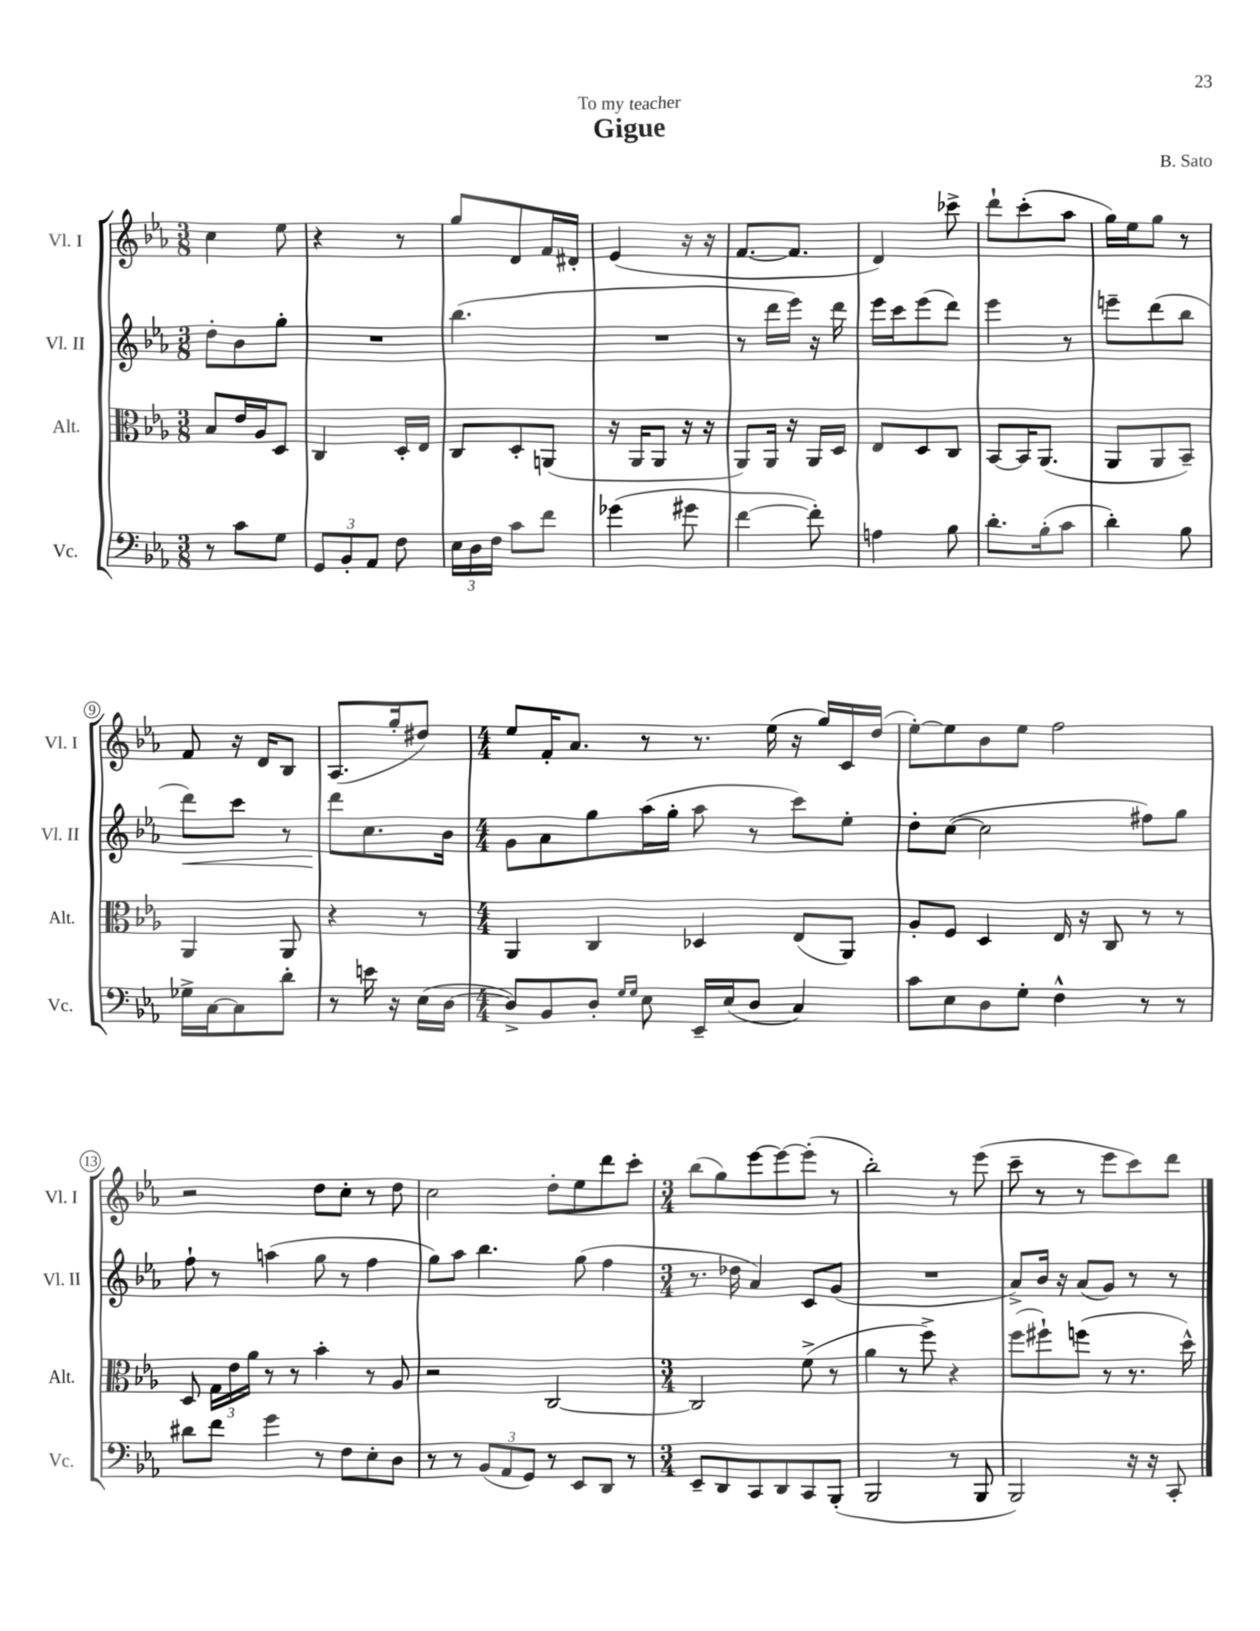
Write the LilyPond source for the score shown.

\header { title = "Gigue" composer = "B. Sato" dedication = "To my teacher" }
<<
\new StaffGroup <<
\new Staff = "s0" \with { instrumentName = "Vl. I" shortInstrumentName = "Vl. I" } {
    \clef treble \key ees \major \numericTimeSignature \time 3/8
    \autoBeamOff c''4 ees''8 |
    r4 r8 |
    g''8[ d'8 f'16 dis'16]-. |
    ees'4( r16 r16 |
    f'8.[~ f'8.] |
    d'4) ces'''8-> |
    d'''8[-! c'''8-.( aes''8] |
    g''16[) ees''16 g''8] r8 |
    f'8 r16 d'16[ bes8] |
    aes8.[( g''16-. dis''8]) |
    \numericTimeSignature \time 4/4 ees''8[ f'16-. aes'8.] r8 r8. ees''16( r16 g''16[) c'16 d''16]( |
    ees''8[~-.) ees''8 bes'8 ees''8] f''2 |
    r2 d''8[ c''8]-. r8 d''8 |
    c''2 d''8[-. ees''8 d'''8 c'''8]-. |
    \numericTimeSignature \time 3/4 bes''8[( g''8) ees'''8~ ees'''8~ ees'''8]-.( r8 |
    bes''2-.) r8 ees'''8( |
    c'''8-- r8 r8 ees'''8[ c'''8) d'''8] \bar "|." |
}
\new Staff = "s1" \with { instrumentName = "Vl. II" shortInstrumentName = "Vl. II" } {
    \clef treble \key ees \major \numericTimeSignature \time 3/8
    \autoBeamOff d''8[-. bes'8 g''8]-. |
    R4. |
    bes''4.( |
    R4. |
    r8 d'''16[ ees'''16]) r16 d'''16 |
    ees'''16[ c'''16 ees'''8( d'''8]) |
    ees'''4 r8 |
    e'''8[-- d'''8( bes''8] |
    d'''8[\<) c'''8] r8 |
    d'''8[\! c''8. bes'16] |
    \numericTimeSignature \time 4/4 g'8[ aes'8 g''8 aes''16( g''16]-. aes''8 r8 c'''8[) ees''8]-. |
    d''8[-. c''8]~( c''2 fis''8[) g''8] |
    f''8-! r8 a''4( g''8 r8 f''4 |
    g''8[) aes''8] bes''4. g''8( f''4 |
    \numericTimeSignature \time 3/4 r8. des''16 aes'4) c'8[ g'8]( |
    R2. |
    aes'8[->) bes'16] r16 aes'8[( g'8]) r8 r8 \bar "|." |
}
\new Staff = "s2" \with { instrumentName = "Alt." shortInstrumentName = "Alt." } {
    \clef alto \key ees \major \numericTimeSignature \time 3/8
    \autoBeamOff bes8[ ees'16 aes16 d8] |
    c4 d16[-. ees16] |
    c8[ d8-. a,8]( |
    r16 aes,16[ aes,8] r16 r16 |
    aes,8[) aes,16] r16 aes,16[ d16] |
    ees8[ d8 c8] |
    bes,8[~ bes,16 aes,8.]( |
    aes,8[ aes,8 bes,8]--) |
    aes,4 aes,8 |
    r4 r8 |
    \numericTimeSignature \time 4/4 aes,4 c4 des4 ees8[( aes,8]) |
    aes8[-. f8] d4 ees16 r16 c8 r8 r8 |
    d8 \tuplet 3/2 { g16[ ees'16 aes'16] } r8 r8 bes'4-. r8 aes8 |
    r2 c2~ |
    \numericTimeSignature \time 3/4 c2 f'8->( r8 |
    aes'4 r8 f''8->) r4 |
    f''8[( fis''8-!) f''8]( r8 r8. d''16-^) \bar "|." |
}
\new Staff = "s3" \with { instrumentName = "Vc." shortInstrumentName = "Vc." } {
    \clef bass \key ees \major \numericTimeSignature \time 3/8
    \autoBeamOff r8 c'8[ g8] |
    \tuplet 3/2 { g,8[ bes,8-. aes,8] } f8 |
    \tuplet 3/2 { ees16[ d16 f16] } c'8[ f'8] |
    ges'4( gis'8 |
    f'4~ f'8-.) |
    a4 bes8 |
    d'8.[-. bes16-.( c'8] |
    d'4-.) bes8 |
    ges16[-> c16~ c8 d'8]-. |
    r8 e'16 r16 ees16[( d16]~ |
    \numericTimeSignature \time 4/4 d8[->) bes,8 d8]-. \grace { g16[ g16] } ees8 ees,16[-- ees16( d8] c4) |
    c'8[ ees8 d8 g8]-. f4-^ r8 r8 |
    dis'8[ f'8] g'4 r8 f8[ ees8-. d8] |
    r8 r8 \tuplet 3/2 { bes,8[( aes,8 g,8]) } r8 ees,8[ d,8] r8 |
    \numericTimeSignature \time 3/4 ees,8[-- d,8 c,8 d,8 c,8 bes,,8]-.( |
    bes,,2 r8 bes,,8 |
    bes,,2) r16 r16 c,8-. \bar "|." |
}
>>
>>
\layout { \context { \Score \override BarNumber.stencil = #(make-stencil-circler 0.1 0.3 ly:text-interface::print) } }
